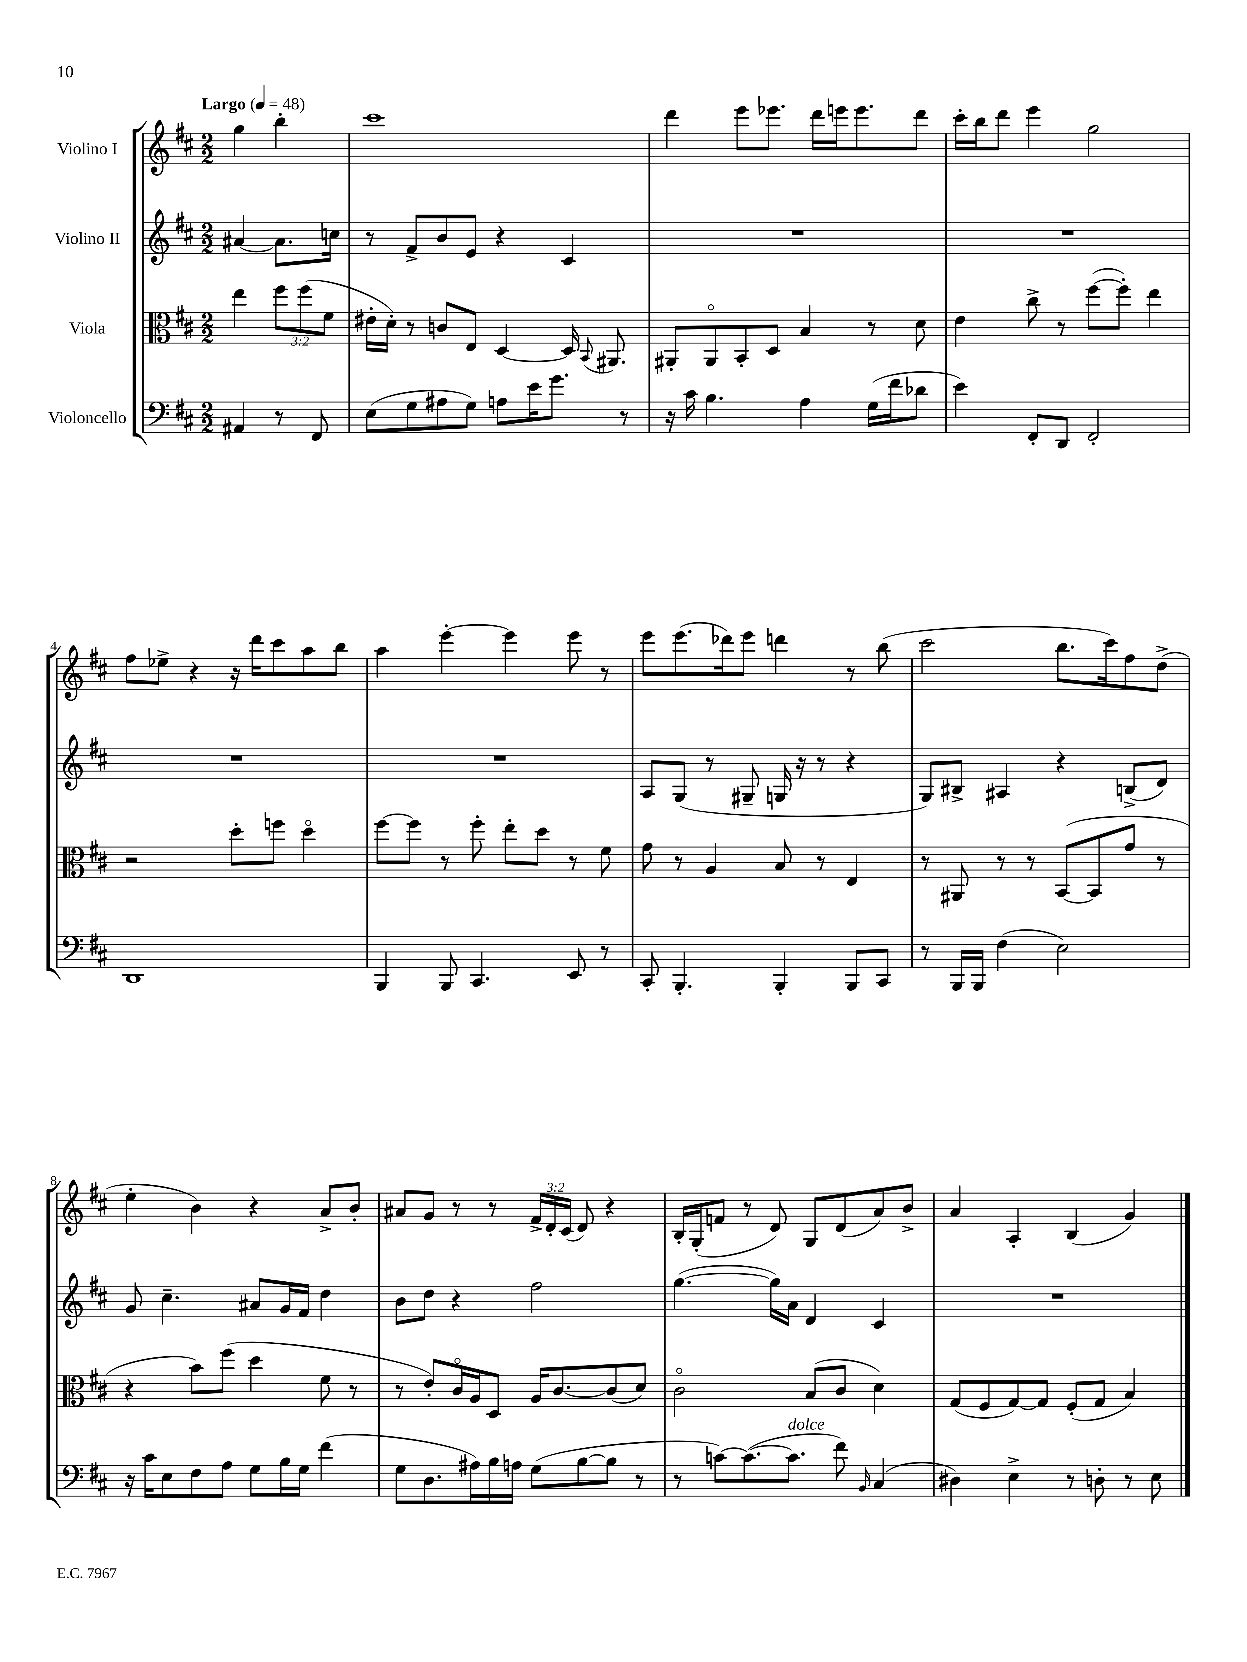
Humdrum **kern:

**kern	**kern	**kern	**kern
*staff4	*staff3	*staff2	*staff1
*clefF4	*clefC3	*clefG2	*clefG2
*k[f#c#]	*k[f#c#]	*k[f#c#]	*k[f#c#]
*M2/2	*M2/2	*M2/2	*M2/2
*MM48	*MM48	*MM48	*MM48
4AA#	4ee	[4a#	4gg
8r	12ff#	8.a#]	4bb'
.	(12ff#	.	.
8FF#	.	.	.
.	12f#	.	.
.	.	16cc	.
=	=	=	=
(8E	16e#'	8r	1ccc#
.	16d')	.	.
8G	8r	8f#^	.
8A#	8c	8b	.
8G)	8E	8e	.
8A	[4D	4r	.
16e	.	.	.
8.g	.	.	.
.	16D]	4c#	.
.	8qqBB	.	.
.	8.AA#	.	.
8r	.	.	.
=	=	=	=
16r	8AA#'	1r	4ddd
16c#	.	.	.
4.B	8AA#o	.	.
.	8BB'	.	8eee
.	8D	.	8.eee-
4A	4B	.	.
.	.	.	16ddd
.	.	.	16eee
.	.	.	8.eee
(16G	8r	.	.
16f#	.	.	.
8d-	8d	.	8ddd
=	=	=	=
4e)	4e	1r	16ccc#'
.	.	.	16bb
.	.	.	8ddd
8FF#'	8cc#^	.	4eee
8DD	8r	.	.
2FF#'	([8ff#	.	2gg
.	8ff#'])	.	.
.	4ee	.	.
=	=	=	=
1DD	2r	1r	8ff#
.	.	.	8ee-^
.	.	.	4r
.	8dd'	.	16r
.	.	.	16ddd
.	8ff	.	8ccc#
.	4ddo	.	8aa
.	.	.	8bb
=	=	=	=
4BBB	[8ff#	1r	4aa
.	8ff#]	.	.
8BBB	8r	.	[4eee'
4.CC#	8ff#'	.	.
.	8ee'	.	4eee]
.	8dd	.	.
8EE	8r	.	8eee
8r	8f#	.	8r
=	=	=	=
8CC#'	8g	8A	8eee
4.BBB'	8r	(8G	(8.eee
.	4A	8r	.
.	.	.	16ddd-)
.	.	8G#~	8eee
4BBB'	8B	16G	4ddd
.	.	16r	.
.	8r	8r	.
8BBB	4E	4r	8r
8CC#	.	.	(8bb
=	=	=	=
8r	8r	8G)	2ccc#
16BBB	8AA#	8B#^	.
16BBB	.	.	.
(4F#	8r	4A#	.
.	8r	.	.
2E)	([8BB	4r	8.bb
.	8BB]	.	.
.	.	.	16ccc#)
.	8g	(8B^	8ff#
.	8r	8d)	(8dd^
=	=	=	=
16r	4r	8g	4ee'
16c#	.	.	.
8E	.	4.cc#~	.
8F#	8b)	.	4b)
8A	(8ff#	.	.
8G	4dd	8a#	4r
16B	.	16g	.
16G	.	16f#	.
(4f#	8f#	4dd	8a^
.	8r	.	8b'
=	=	=	=
8G	8r	8b	8a#
8.D	8e')	8dd	8g
.	16c#o	4r	8r
16A#)	16A	.	.
16B	8D	.	8r
16A	.	.	.
(8G	16A	2ff#	24f#^
.	.	.	24d'
.	[8.c#	.	.
.	.	.	(24c#
[8B	.	.	8d)
8B]	(8c#]	.	4r
8r	8d)	.	.
=	=	=	=
8r	2c#o	([4.gg	16B'
.	.	.	(16G'
[8c)	.	.	8f
(8.c_	.	.	8r
.	.	16gg])	8d)
8.c]	.	16a	.
.	(8B	4d	8G
8f#)	8c#	.	(8d
16qqBB	.	.	.
(4C#	4d)	4c#	8a)
.	.	.	8b^
=	=	=	=
4D#)	(8G	1r	4a
.	8F#	.	.
4E^	[8G)	.	4A'
.	8G]	.	.
8r	(8F#'	.	(4B
8D'	8G	.	.
8r	4B)	.	4g)
8E	.	.	.
==	==	==	==
*-	*-	*-	*-
